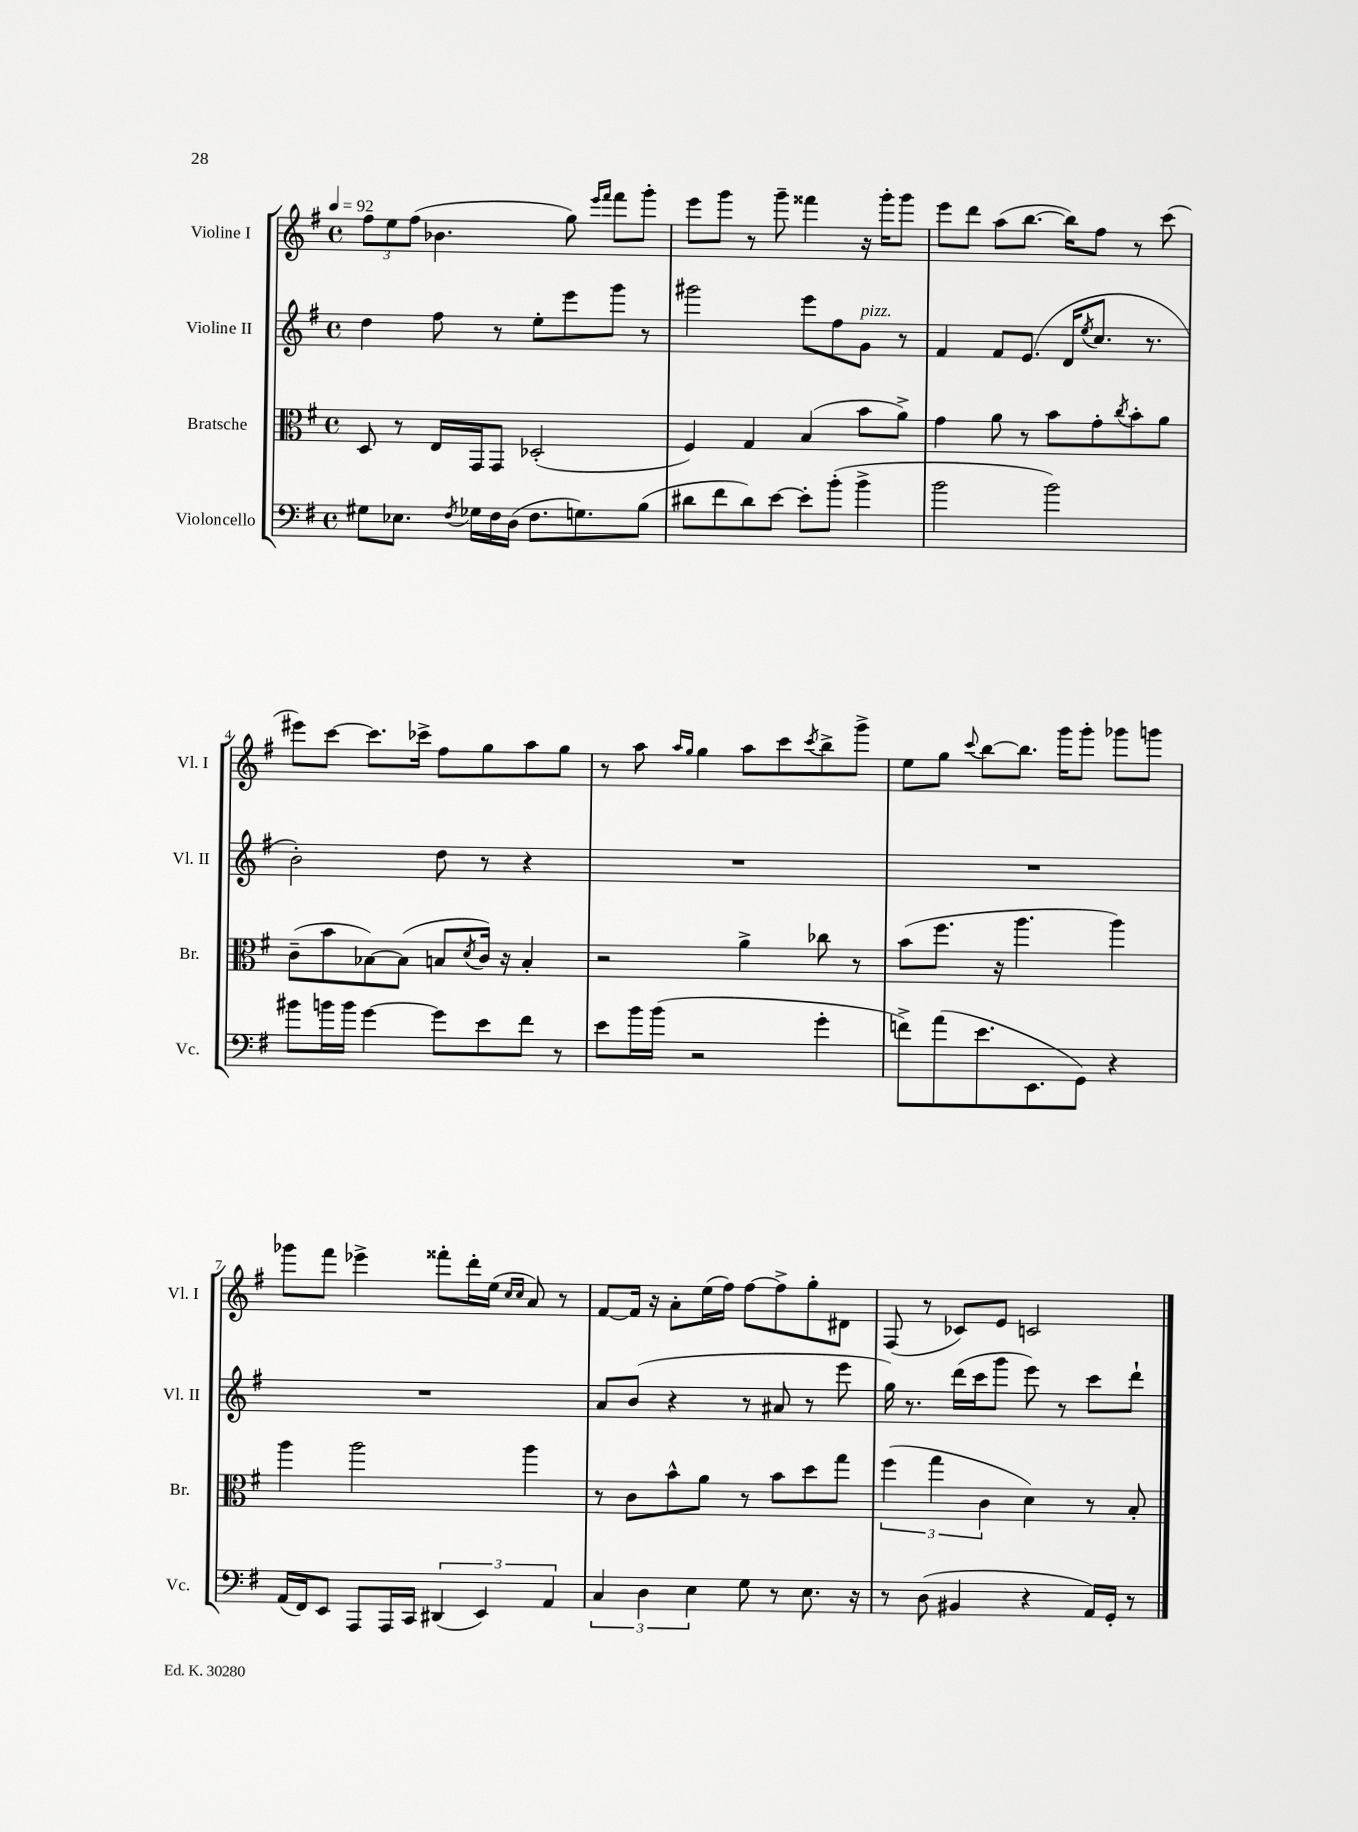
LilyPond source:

<<
\new StaffGroup <<
\new Staff = "s0" \with { instrumentName = "Violine I" shortInstrumentName = "Vl. I" } {
    \clef treble \key g \major \defaultTimeSignature \time 4/4 \tempo 4 = 92
    \tuplet 3/2 { fis''8 e''8 fis''8( } bes'4. g''8) \grace { e'''16 fis'''16 } fis'''8 g'''8-. |
    e'''8 g'''8 r8 g'''8-- fisis'''4 r16 g'''16-. g'''8 |
    e'''8 d'''8 a''8( b''8.~ b''16) fis''8 r8 c'''8( |
    eis'''8) c'''8~ c'''8. ces'''16-> fis''8 g''8 a''8 g''8 |
    r8 a''8 \grace { a''16 g''16 } g''4 a''8 c'''8 \acciaccatura { c'''8 } b''8-> g'''8-> |
    e''8 g''8 \appoggiatura { c'''8 } b''8~ b''8. g'''16 g'''8-. ges'''8 g'''8 |
    ges'''8 fis'''8 ees'''4-> fisis'''8-. d'''16-. e''16( \grace { c''16 c''16 } a'8) r8 |
    fis'8~ fis'16 r16 a'8-. e''16( fis''16) fis''8~ fis''8-> g''8-. dis'8 |
    fis8( r8 ces'8) e'8 c'2 \bar "|." |
}
\new Staff = "s1" \with { instrumentName = "Violine II" shortInstrumentName = "Vl. II" } {
    \clef treble \key g \major \defaultTimeSignature \time 4/4
    d''4 fis''8 r8 e''8-. e'''8 g'''8 r8 |
    gis'''2 e'''8 fis''8 g'8^\markup { \italic "pizz." } r8 |
    fis'4 fis'8 e'8.( d'16 \acciaccatura { e''8 } c''8. r8. |
    b'2-.) d''8 r8 r4 |
    R1 |
    R1 |
    R1 |
    a'8 b'8( r4 r8 ais'8 r8 e'''8 |
    g''16) r8. d'''16( c'''16 g'''8 e'''8) r8 c'''8 d'''8-! \bar "|." |
}
\new Staff = "s2" \with { instrumentName = "Bratsche" shortInstrumentName = "Br." } {
    \clef alto \key g \major \defaultTimeSignature \time 4/4
    d8 r8 e16 g,16 g,8 des2-.( |
    fis4) g4 b4( b'8 a'8->) |
    g'4 a'8 r8 b'8 g'8-. \acciaccatura { c''8 } b'8-. a'8 |
    c'8--( b'8 bes8~) bes8( b8 \acciaccatura { d'8 } c'16) r16 b4-. |
    r2 a'4-> ces''8 r8 |
    b'8( fis''8. r16 a''4. a''4) |
    a''4 a''2 a''4 |
    r8 c'8 b'8-^ a'8 r8 b'8 d''8 g''8 |
    \tuplet 3/2 { fis''4( g''4 c'4 } d'4) r8 b8-. \bar "|." |
}
\new Staff = "s3" \with { instrumentName = "Violoncello" shortInstrumentName = "Vc." } {
    \clef bass \key g \major \defaultTimeSignature \time 4/4
    gis8 ees8. \acciaccatura { fis8 } ges16 fis16 d16( fis8. g8.) b8( |
    dis'8 fis'8 dis'8) e'8~ e'8-. b'8-.( b'4-> |
    b'2 b'2) |
    bis'8 b'16 b'16 g'4~ g'8 e'8 fis'8 r8 |
    e'8 b'16 b'16( r2 g'4-. |
    f'8->) a'8( e'8. e,8. g,8) r4 |
    a,16( fis,16) e,8 a,,8 a,,16 c,16 \tuplet 3/2 { dis,4( e,4) a,4 } |
    \tuplet 3/2 { c4 d4 e4 } g8 r8 e8. r16 |
    r8 d8( bis,4 r4 a,16) g,16-. r8 \bar "|." |
}
>>
>>
